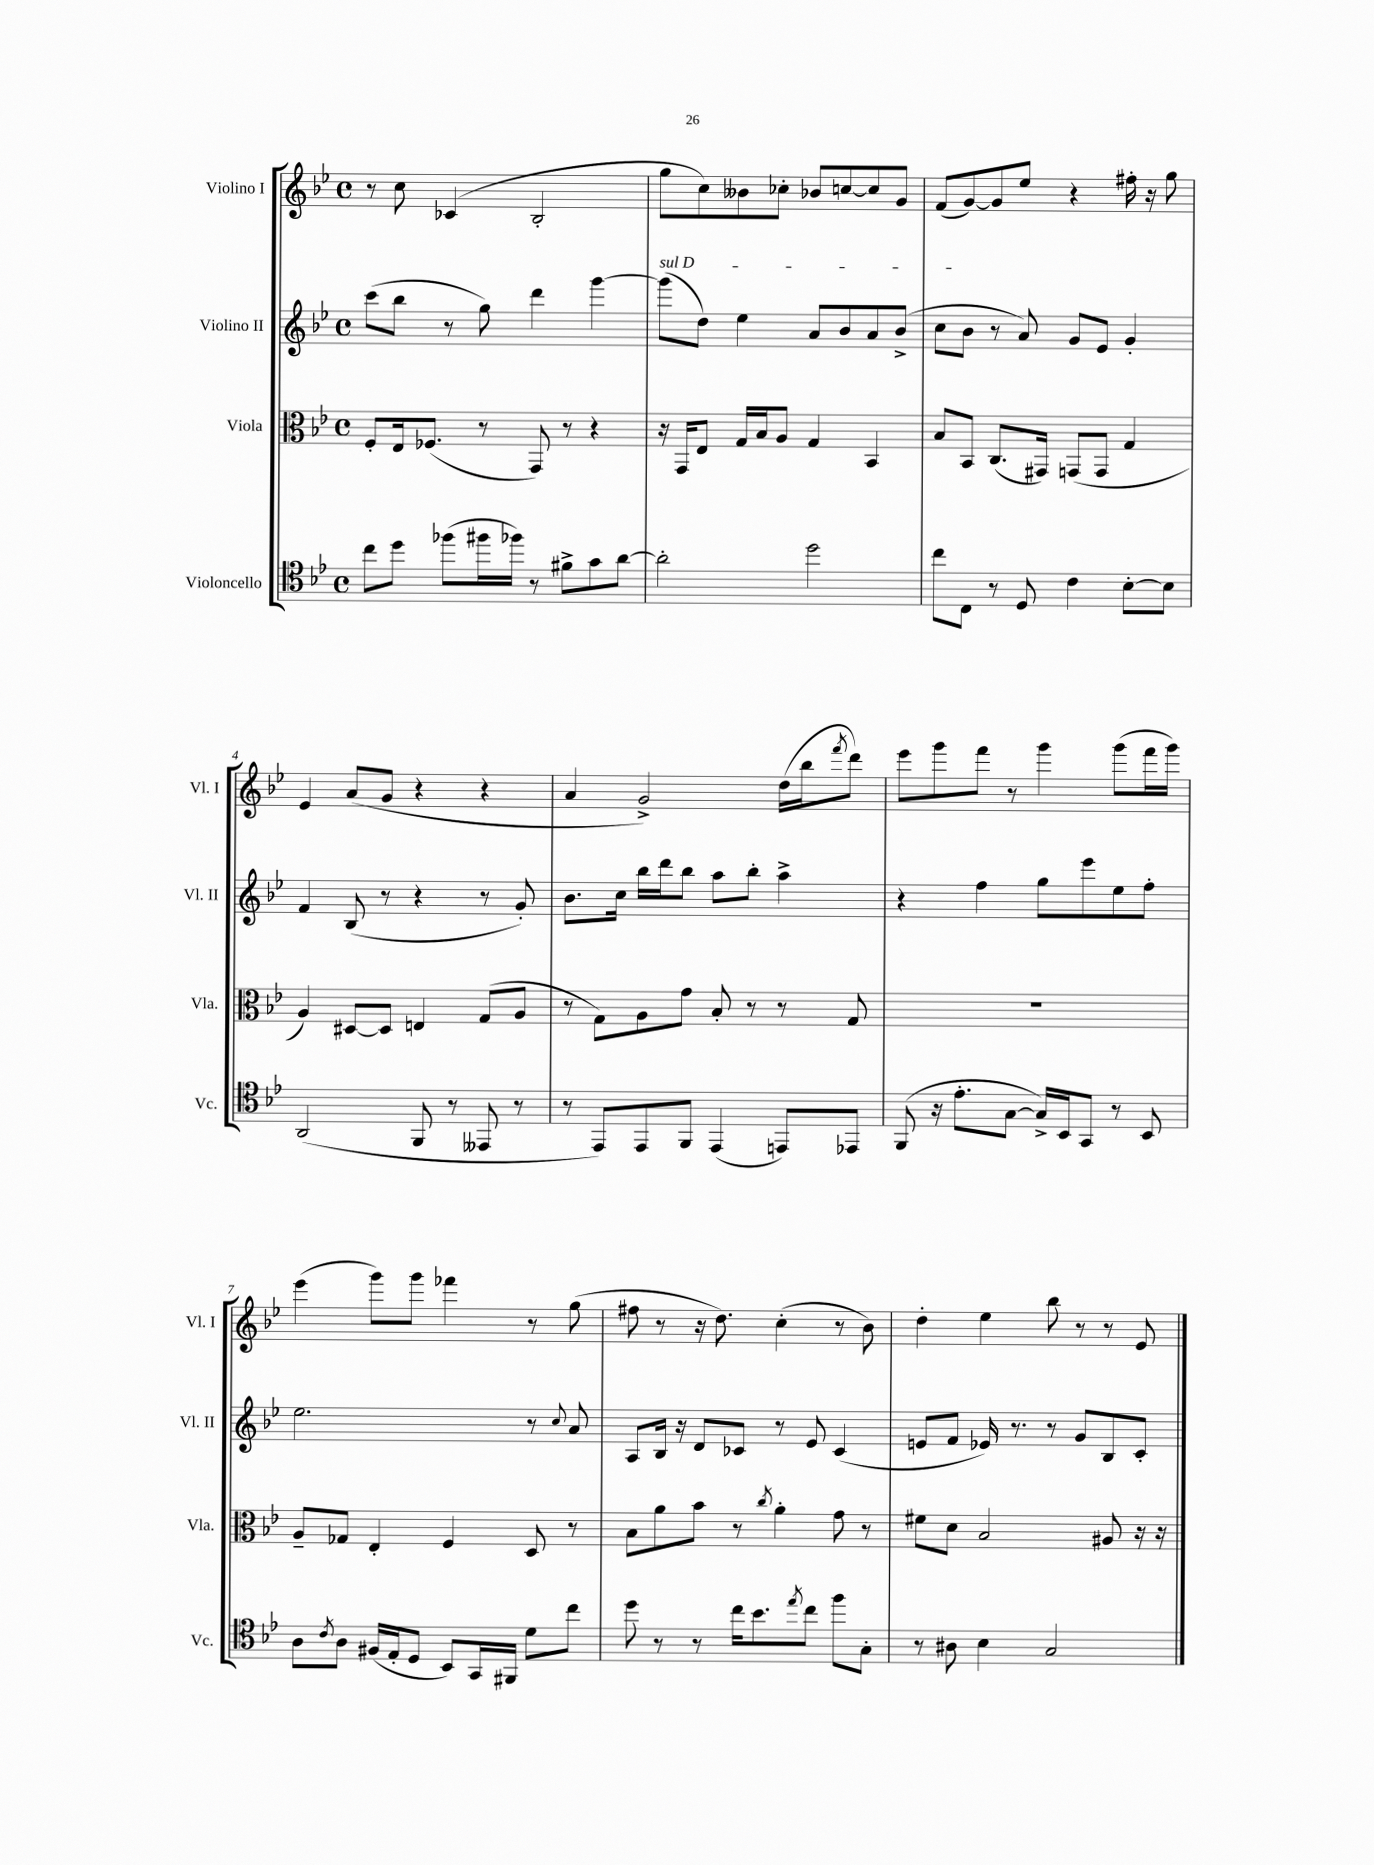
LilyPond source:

<<
\new StaffGroup <<
\new Staff = "s0" \with { instrumentName = "Violino I" shortInstrumentName = "Vl. I" } {
    \clef treble \key bes \major \defaultTimeSignature \time 4/4
    r8 c''8 ces'4( bes2-. |
    g''8 c''8) beses'8 ces''8-. bes'8 c''8~ c''8 g'8 |
    f'8( g'8~) g'8 ees''8 r4 fis''16-. r16 g''8 |
    ees'4 a'8( g'8 r4 r4 |
    a'4 g'2->) d''16( bes''16 \acciaccatura { f'''8 } d'''8) |
    ees'''8 g'''8 f'''8 r8 g'''4 g'''8( f'''16 g'''16) |
    ees'''4( g'''8) g'''8 fes'''4 r8 g''8( |
    fis''8 r8 r16 d''8.) c''4-.( r8 bes'8) |
    d''4-. ees''4 bes''8 r8 r8 ees'8 \bar "|." |
}
\new Staff = "s1" \with { instrumentName = "Violino II" shortInstrumentName = "Vl. II" } {
    \clef treble \key bes \major \defaultTimeSignature \time 4/4
    c'''8( bes''8 r8 g''8) d'''4 g'''4~ |
    \once \override TextSpanner.bound-details.left.text = \markup { \italic "sul D" } g'''8\startTextSpan( d''8) ees''4 a'8 bes'8 a'8 bes'8->( |
    c''8 bes'8\stopTextSpan r8 a'8) g'8 ees'8 g'4-. |
    f'4 bes8( r8 r4 r8 g'8-.) |
    bes'8. c''16 bes''16 d'''16 bes''8 a''8 bes''8-. a''4-> |
    r4 f''4 g''8 ees'''8 ees''8 f''8-. |
    ees''2. r8 \appoggiatura { c''8 } a'8 |
    a8 bes16 r16 d'8 ces'8 r8 ees'8 ces'4( |
    e'8 f'8 ees'16) r8. r8 g'8 bes8 c'8-. \bar "|." |
}
\new Staff = "s2" \with { instrumentName = "Viola" shortInstrumentName = "Vla." } {
    \clef alto \key bes \major \defaultTimeSignature \time 4/4
    f8-. ees16 fes8.( r8 g,8) r8 r4 |
    r16 g,16 ees8 g16 bes16 a8 g4 bes,4 |
    bes8 bes,8 c8.( gis,16) g,8( g,8 g4 |
    a4) dis8~ dis8 e4 g8( a8 |
    r8 g8) a8 g'8 bes8-. r8 r8 g8 |
    R1 |
    a8-- ges8 ees4-. f4 d8 r8 |
    bes8 a'8 bes'8 r8 \acciaccatura { c''8 } a'4-. g'8 r8 |
    fis'8 d'8 bes2 ais8 r16 r16 \bar "|." |
}
\new Staff = "s3" \with { instrumentName = "Violoncello" shortInstrumentName = "Vc." } {
    \clef tenor \key bes \major \defaultTimeSignature \time 4/4
    c''8 d''8 fes''8( fis''16 fes''16) r8 fis'8-> g'8 a'8~ |
    a'2-. d''2 |
    c''8 c8 r8 d8 c'4 bes8~-. bes8 |
    a,2( f,8 r8 eeses,8 r8 |
    r8 ees,8) ees,8 f,8 ees,4( e,8) ees,8 |
    f,8( r16 ees'8.-. g8~ g16->) bes,16 g,8 r8 bes,8 |
    a8 \acciaccatura { c'8 } a8 fis16( ees16-. d8 bes,8) g,16 fis,16 d'8 c''8 |
    d''8 r8 r8 c''16 bes'8. \acciaccatura { ees''8 } c''8 f''8 g8-. |
    r8 ais8 bes4 g2 \bar "|." |
}
>>
>>
